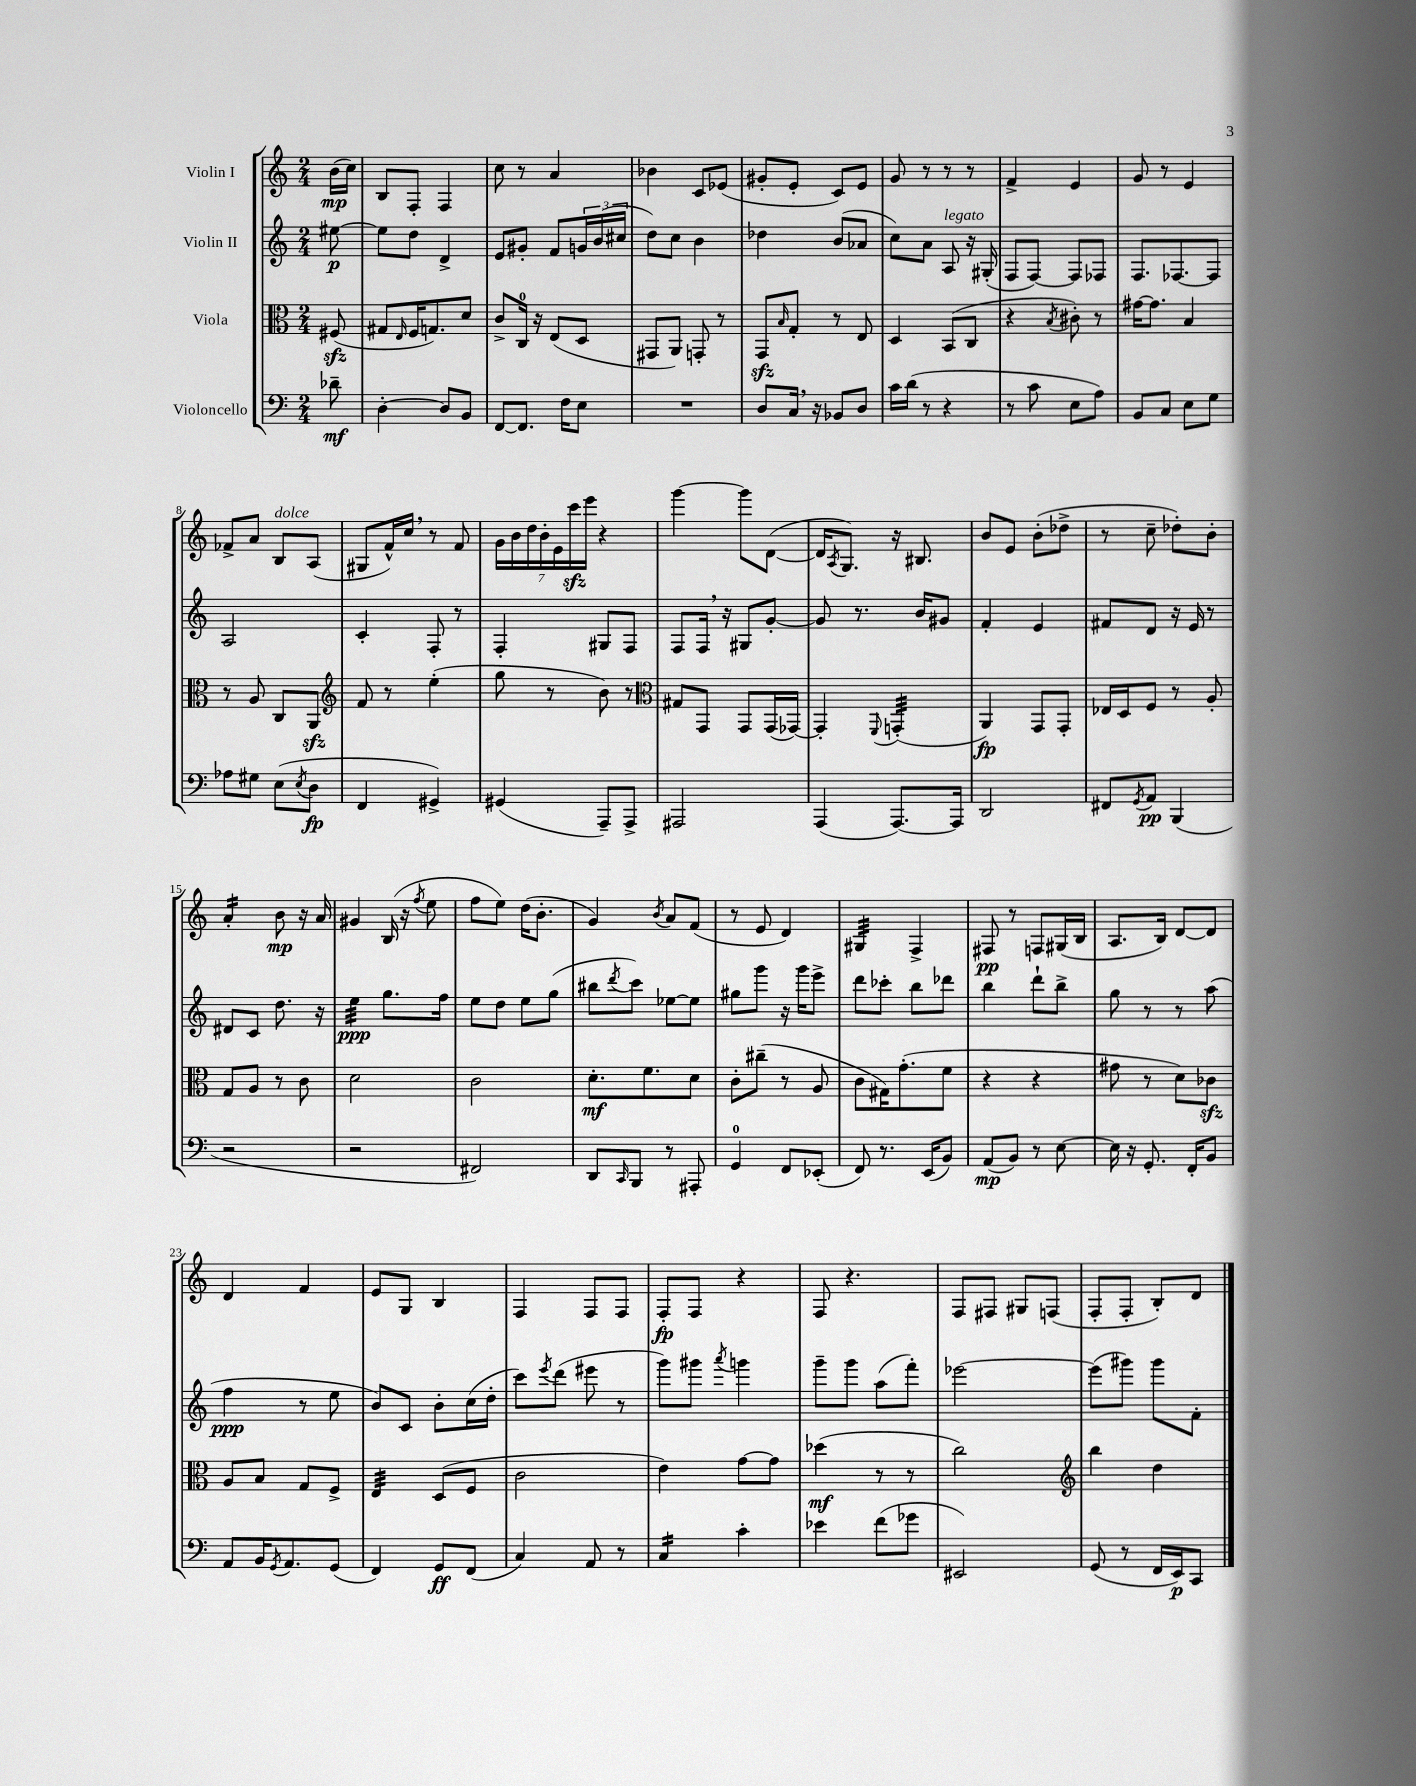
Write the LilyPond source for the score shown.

<<
\new StaffGroup <<
\new Staff = "s0" \with { instrumentName = "Violin I" } {
    \clef treble \key c \major \numericTimeSignature \time 2/4 \partial 8
    b'16\mp( c''16) |
    b8 f8-. f4 |
    c''8 r8 a'4 |
    bes'4 c'8 ees'8( |
    gis'8-. e'8-. c'8) e'8 |
    g'8 r8 r8 r8 |
    f'4-> e'4 |
    g'8 r8 e'4 |
    fes'8-> a'8 b8^\markup { \italic "dolce" } a8( |
    gis8 f'16-^) c''16 \breathe r8 f'8 |
    \tuplet 7/4 { g'16 b'16 d''16 b'16-. e'16 c'''16\sfz e'''16 } r4 |
    g'''4~ g'''8 d'8~( |
    d'16 \acciaccatura { a8 } g8.) r16 bis8. |
    b'8 e'8 b'8-.( des''8-> |
    r8 c''8-- des''8-.) b'8-. |
    a'4:16-. b'8\mp r16 a'16 |
    gis'4 b16( r16 \acciaccatura { f''8 } e''8 |
    f''8 e''8) d''16( b'8.-. |
    g'4) \acciaccatura { b'8 } a'8 f'8( |
    r8 e'8 d'4) |
    gis4:32 f4-> |
    fis8\pp r8 f8 gis16( b16 |
    a8. b16) d'8~ d'8 |
    d'4 f'4 |
    e'8 g8 b4 |
    f4 f8 f8 |
    f8-.\fp f8 r4 |
    f8 r4. |
    f8 fis8 gis8 f8( |
    f8-. f8-. b8-.) d'8 \bar "|." |
}
\new Staff = "s1" \with { instrumentName = "Violin II" } {
    \clef treble \key c \major \numericTimeSignature \time 2/4 \partial 8
    eis''8~\p |
    eis''8 d''8 d'4-> |
    e'8 gis'8-. f'8 \tuplet 3/2 { g'16 b'16( cis''16 } |
    d''8) c''8 b'4 |
    des''4 b'8( aes'8 |
    c''8) a'8 a8^\markup { \italic "legato" } r16 gis16-.( |
    f8 f8~) f8 fes8 |
    f8. fes8.~ fes8 |
    a2 |
    c'4-. f8-. r8 |
    f4-. gis8 f8 |
    f8 f16 \breathe r16 gis8 g'8~-. |
    g'8 r8. b'16 gis'8 |
    f'4-. e'4 |
    fis'8 d'8 r16 e'16 r8 |
    dis'8 c'8 d''8. r16 |
    e''4:32\ppp g''8. f''16 |
    e''8 d''8 e''8 g''8( |
    bis''8 \acciaccatura { d'''8 } c'''8) ees''8~ ees''8 |
    gis''8 g'''8 r16 g'''16 e'''8-> |
    d'''8 ces'''8-. b''8 des'''8 |
    b''4 d'''8-! b''8-> |
    g''8 r8 r8 a''8( |
    f''4\ppp r8 e''8 |
    b'8) c'8 b'8-. c''16( d''16-. |
    c'''8) \acciaccatura { e'''8 } d'''8( eis'''8 r8 |
    g'''8) gis'''8 \acciaccatura { a'''8 } g'''4 |
    g'''8-- g'''8 a''8( f'''8-.) |
    ees'''2~ |
    ees'''8( gis'''8) gis'''8 f'8-. \bar "|." |
}
\new Staff = "s2" \with { instrumentName = "Viola" } {
    \clef alto \key c \major \numericTimeSignature \time 2/4 \partial 8
    fis8\sfz( |
    gis8 \grace { e16 } f16 g8.) d'8 |
    c'8-> c16-0 r16 e8( d8 |
    gis,8 a,8) g,8-. r8 |
    g,8\sfz \grace { b16 } g8-. r8 e8 |
    d4 b,8( c8 |
    r4 \acciaccatura { b8 } cis'8-.) r8 |
    gis'16~ gis'8. b4 |
    r8 a8 c8 a,8\sfz |
    \clef treble f'8 r8 e''4-.( |
    g''8 r8 b'8) r8 |
    \clef alto gis8 g,8 g,8 g,16( ges,16~) |
    ges,4-. \appoggiatura { f,8 } g,4:32-.( |
    a,4\fp) g,8 g,8-. |
    ees16 d16 f8 r8 a8-. |
    g8 a8 r8 c'8 |
    d'2 |
    c'2 |
    d'8.-.\mf f'8. d'8 |
    c'8-. cis''8--( r8 a8 |
    c'8 gis16) g'8.-.( f'8 |
    r4 r4 |
    gis'8 r8 d'8) ces'8\sfz |
    a8 b8 g8 f8-> |
    e4:32 d8( f8 |
    c'2 |
    e'4) g'8~ g'8 |
    des''4\mf( r8 r8 |
    c''2) |
    \clef treble b''4 d''4 \bar "|." |
}
\new Staff = "s3" \with { instrumentName = "Violoncello" } {
    \clef bass \key c \major \numericTimeSignature \time 2/4 \partial 8
    des'8--\mf |
    d4~-. d8 b,8 |
    f,8~ f,8. f16 e8 |
    R2 |
    d8 c16 \breathe r16 bes,8 d8 |
    c'16 d'16( r8 r4 |
    r8 c'8 e8 a8) |
    b,8 c8 e8 g8 |
    aes8 gis8 e8( \acciaccatura { e8 } d8\fp |
    f,4 gis,4->) |
    gis,4( a,,8--) a,,8-> |
    ais,,2 |
    a,,4( a,,8.~) a,,16 |
    d,2 |
    fis,8 \acciaccatura { g,8 } a,8\pp b,,4( |
    r2 |
    r2 |
    fis,2) |
    d,8 \grace { c,16 } b,,8 r8 ais,,8-. |
    g,4-0 f,8 ees,8-.( |
    f,8) r8. e,16( b,8) |
    a,8\mp( b,8) r8 e8~ |
    e16 r16 g,8.-. f,16-. b,8 |
    a,8 b,16 \acciaccatura { g,8 } a,8. g,8( |
    f,4) g,8\ff f,8( |
    c4) a,8 r8 |
    c4:16 c'4-. |
    ees'4 f'8( ges'8 |
    eis,2) |
    g,8( r8 f,16 e,16\p) c,8 \bar "|." |
}
>>
>>
